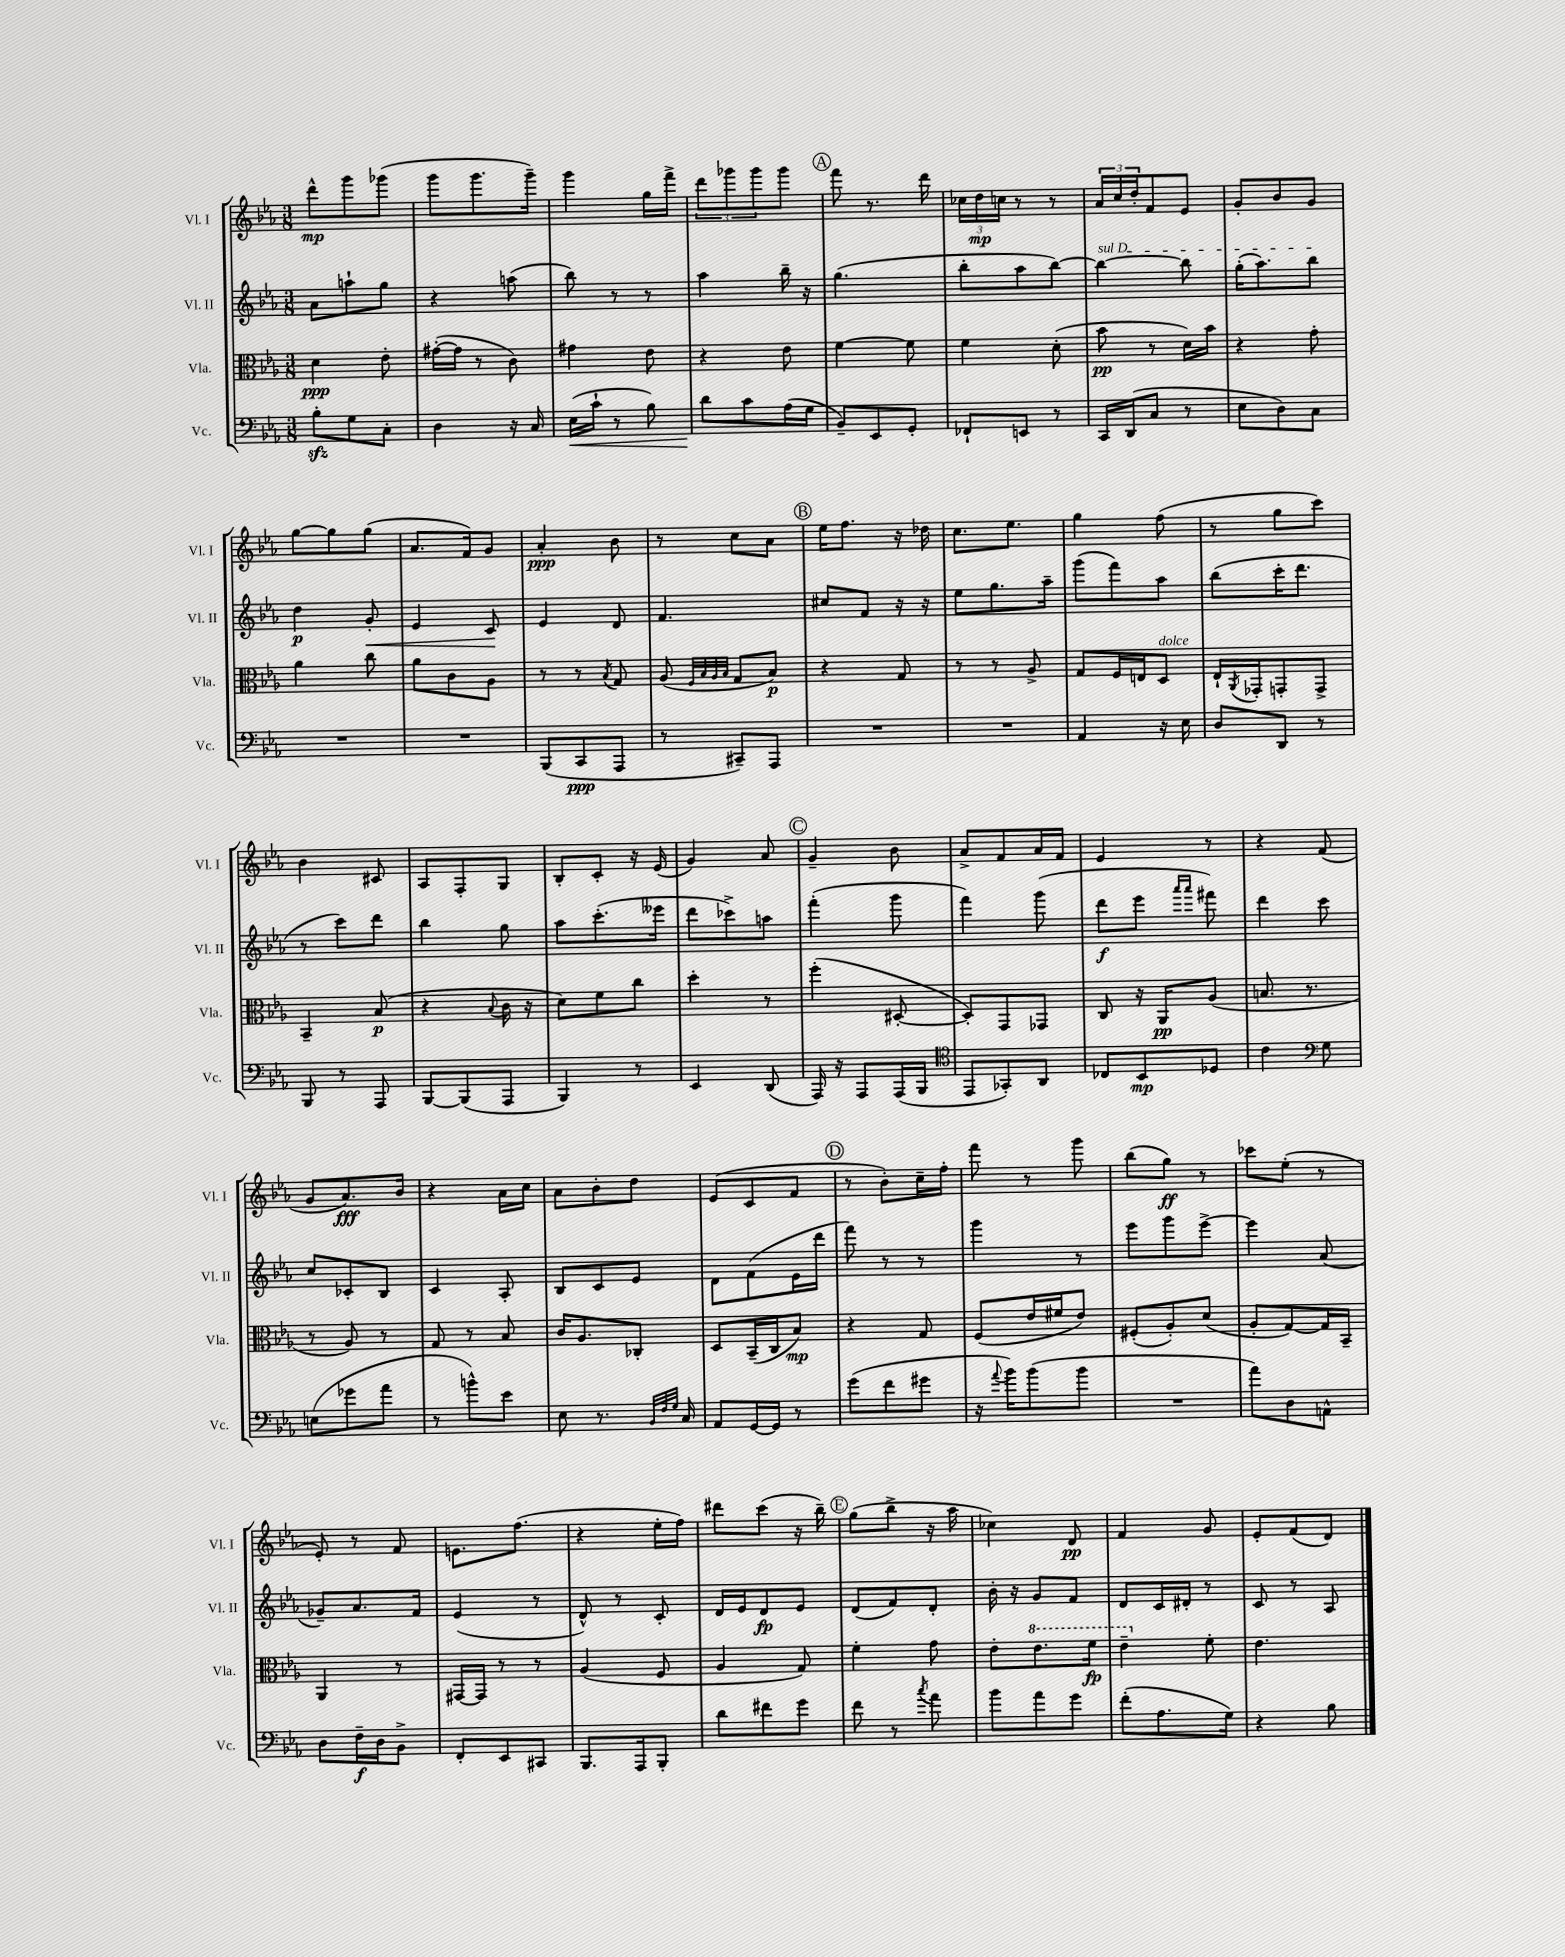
<<
\new StaffGroup <<
\new Staff = "s0" \with { instrumentName = "Vl. I" shortInstrumentName = "Vl. I" } {
    \clef treble \key ees \major \numericTimeSignature \time 3/8
    d'''8-^\mp g'''8 ges'''8( |
    g'''8 g'''8. g'''16--) |
    g'''4 g''16 f'''16-> |
    \tuplet 3/2 { d'''8 ges'''8 ges'''8 } ges'''8 |
    \mark \markup { \circle "A" } f'''8 r8. d'''16 |
    \tuplet 3/2 { ces''16 d''16\mp c''16 } r8 r8 |
    \tuplet 3/2 { aes'16 c''16 d''16-. } f'8 ees'8 |
    g'8-. bes'8 g'8 |
    g''8~ g''8 g''8( |
    aes'8. f'16) g'8 |
    aes'4-.\ppp bes'8 |
    r8 c''8 aes'8 |
    \mark \markup { \circle "B" } ees''16 f''8. r16 des''16 |
    c''8. ees''8. |
    g''4 f''8( |
    r8 g''8 c'''8) |
    bes'4 cis'8 |
    aes8 f8-. g8 |
    bes8-. c'8-. r16 ees'16( |
    g'4) aes'8 |
    \mark \markup { \circle "C" } g'4-- bes'8 |
    aes'8-> f'8 aes'16 f'16 |
    ees'4 r8 |
    r4 f'8( |
    g'8 aes'8.\fff) bes'16 |
    r4 aes'16 c''16 |
    aes'8 bes'8-. d''8 |
    ees'8( c'8 f'8 |
    \mark \markup { \circle "D" } r8 bes'8-.) c''16-- f''16-. |
    f'''8 r8 g'''8 |
    bes''8( g''8\ff) r8 |
    ces'''8 ees''8-.( r8 |
    ees'8-.) r8 f'8 |
    e'8. f''8.( |
    r4 ees''16-. f''16) |
    dis'''8 c'''8( r16 bes''16--) |
    \mark \markup { \circle "E" } g''8( bes''8-> r16 aes''16 |
    ces''4) d'8\pp |
    f'4 g'8 |
    ees'8-. f'8( d'8) \bar "|." |
}
\new Staff = "s1" \with { instrumentName = "Vl. II" shortInstrumentName = "Vl. II" } {
    \clef treble \key ees \major \numericTimeSignature \time 3/8
    aes'8 a''8-! g''8 |
    r4 a''8( |
    bes''8) r8 r8 |
    aes''4 bes''16-- r16 |
    \mark \markup { \circle "A" } g''4.( |
    bes''8-. aes''8 bes''8~) |
    \once \override TextSpanner.bound-details.left.text = \markup { \italic "sul D" } bes''4~\startTextSpan bes''8 |
    g''16-.( aes''8.) bes''8\stopTextSpan |
    d''4\p g'8-.\< |
    ees'4 c'8\! |
    ees'4 d'8 |
    f'4. |
    \mark \markup { \circle "B" } cis''8 f'8 r16 r16 |
    ees''8 g''8. aes''16-- |
    g'''8( f'''8) aes''8 |
    bes''8( c'''16-. d'''8. |
    r8 c'''8) d'''8 |
    bes''4 g''8 |
    aes''8 c'''8.-.( eeses'''16 |
    d'''8 ces'''8->) a''8 |
    \mark \markup { \circle "C" } f'''4-.( g'''8 |
    f'''4) g'''8( |
    d'''8\f ees'''8 \grace { aes'''16 aes'''16 } fis'''8) |
    d'''4 c'''8 |
    c''8 ces'8-. bes8 |
    c'4 aes8-. |
    bes8 c'8 ees'8 |
    d'8 f'8( ees'16 d'''16 |
    \mark \markup { \circle "D" } f'''8) r8 r8 |
    g'''4 r8 |
    ees'''8 g'''8 ees'''8~-> |
    ees'''4 aes'8( |
    ges'8--) aes'8. f'16 |
    ees'4( r8 |
    d'8-^) r8 c'8-. |
    d'16 ees'16 d'8\fp ees'8 |
    \mark \markup { \circle "E" } d'8( f'8) d'8-. |
    bes'16-. r16 g'8 f'8 |
    d'8 c'16 dis'16-. r8 |
    c'8 r8 aes8 \bar "|." |
}
\new Staff = "s2" \with { instrumentName = "Vla." shortInstrumentName = "Vla." } {
    \clef alto \key ees \major \numericTimeSignature \time 3/8
    d'4\ppp ees'8-. |
    gis'16~-.( gis'16 r8 c'8) |
    gis'4 ees'8 |
    r4 ees'8 |
    \mark \markup { \circle "A" } f'4~ f'8 |
    f'4 d'8-.( |
    bes'8\pp r8 d'16) bes'16 |
    r4 g'8-. |
    aes'4 c''8 |
    aes'8 c'8 aes8 |
    r8 r8 \acciaccatura { bes8 } g8 |
    aes8( \grace { f32 bes32 aes32 bes32 } g8 bes8\p) |
    \mark \markup { \circle "B" } r4 g8 |
    r8 r8 aes8-> |
    g8 f16 e16 d8^\markup { \italic "dolce" } |
    ees16-! \acciaccatura { aes,8 } ges,16-. g,8-. g,8-> |
    bes,4-- bes8\p( |
    r4 \appoggiatura { bes8 } c'16 r16 |
    d'8) f'8 c''8 |
    d''4-. r8 |
    \mark \markup { \circle "C" } f''4-.( dis8~-. |
    dis8-.) g,8 ges,8 |
    c8 r16 aes,16\pp aes8( |
    b8. r8. |
    r8 aes8) r8 |
    g8 r8 bes8 |
    c'16 aes8. ces8-. |
    d8 bes,16--( c16 bes8\mp) |
    \mark \markup { \circle "D" } r4 g8 |
    f8( ees'16 fis'16 ees'8) |
    fis8-.( aes8-.) d'8( |
    aes8-. g8~) g16 bes,16-- |
    aes,4 r8 |
    gis,16~ gis,16 r8 r8 |
    aes4( f8 |
    aes4 g8) |
    \mark \markup { \circle "E" } f'4-. g'8 |
    ees'8-. \ottava #1 ees''8. f''16\fp |
    ees''4-- \ottava #0 f'8-. |
    ees'4. \bar "|." |
}
\new Staff = "s3" \with { instrumentName = "Vc." shortInstrumentName = "Vc." } {
    \clef bass \key ees \major \numericTimeSignature \time 3/8
    bes8-.\sfz g8 c8-. |
    d4 r16 c16 |
    ees16\<( c'16-! r8 bes8) |
    d'8\! c'8 aes16( g16 |
    \mark \markup { \circle "A" } bes,8--) ees,8 g,8-. |
    fes,8-! e,8 r8 |
    c,16 d,16( c8 r8 |
    ees8 d8) c8 |
    R4. |
    R4. |
    bes,,8( c,8\ppp aes,,8 |
    r8 cis,8--) aes,,8 |
    \mark \markup { \circle "B" } R4. |
    R4. |
    aes,4 r16 ees16 |
    d8 d,8 r8 |
    bes,,8 r8 aes,,8 |
    bes,,8~ bes,,8( aes,,8 |
    bes,,4) r8 |
    ees,4 d,8( |
    \mark \markup { \circle "C" } aes,,16) r16 aes,,8 aes,,16( bes,,16 |
    \clef tenor ees,8 ges,8-.) aes,8 |
    ces8 bes,8\mp des8 |
    c'4 \clef bass g8 |
    e8( ges'8 aes'8 |
    r8 b'8-^) ees'8 |
    ees8 r8. \grace { bes,32 f32 g32 } c16 |
    aes,8 g,16~ g,16 r8 |
    \mark \markup { \circle "D" } g'8( f'8 gis'8 |
    r16 \appoggiatura { aes'8 } bes'16) bes'8( bes'8 |
    R4. |
    aes'8) d8 a,8-^ |
    d8 f16--\f d16 bes,8-> |
    f,8-. ees,8 cis,8 |
    bes,,8. aes,,16 bes,,8-. |
    d'8 fis'8 g'8 |
    \mark \markup { \circle "E" } f'8 r8 \acciaccatura { c''8 } aes'8 |
    bes'8 aes'8 g'8 |
    f'8-.( aes8. g16) |
    r4 bes8 \bar "|." |
}
>>
>>
\layout { \context { \Score \remove "Bar_number_engraver" } }
